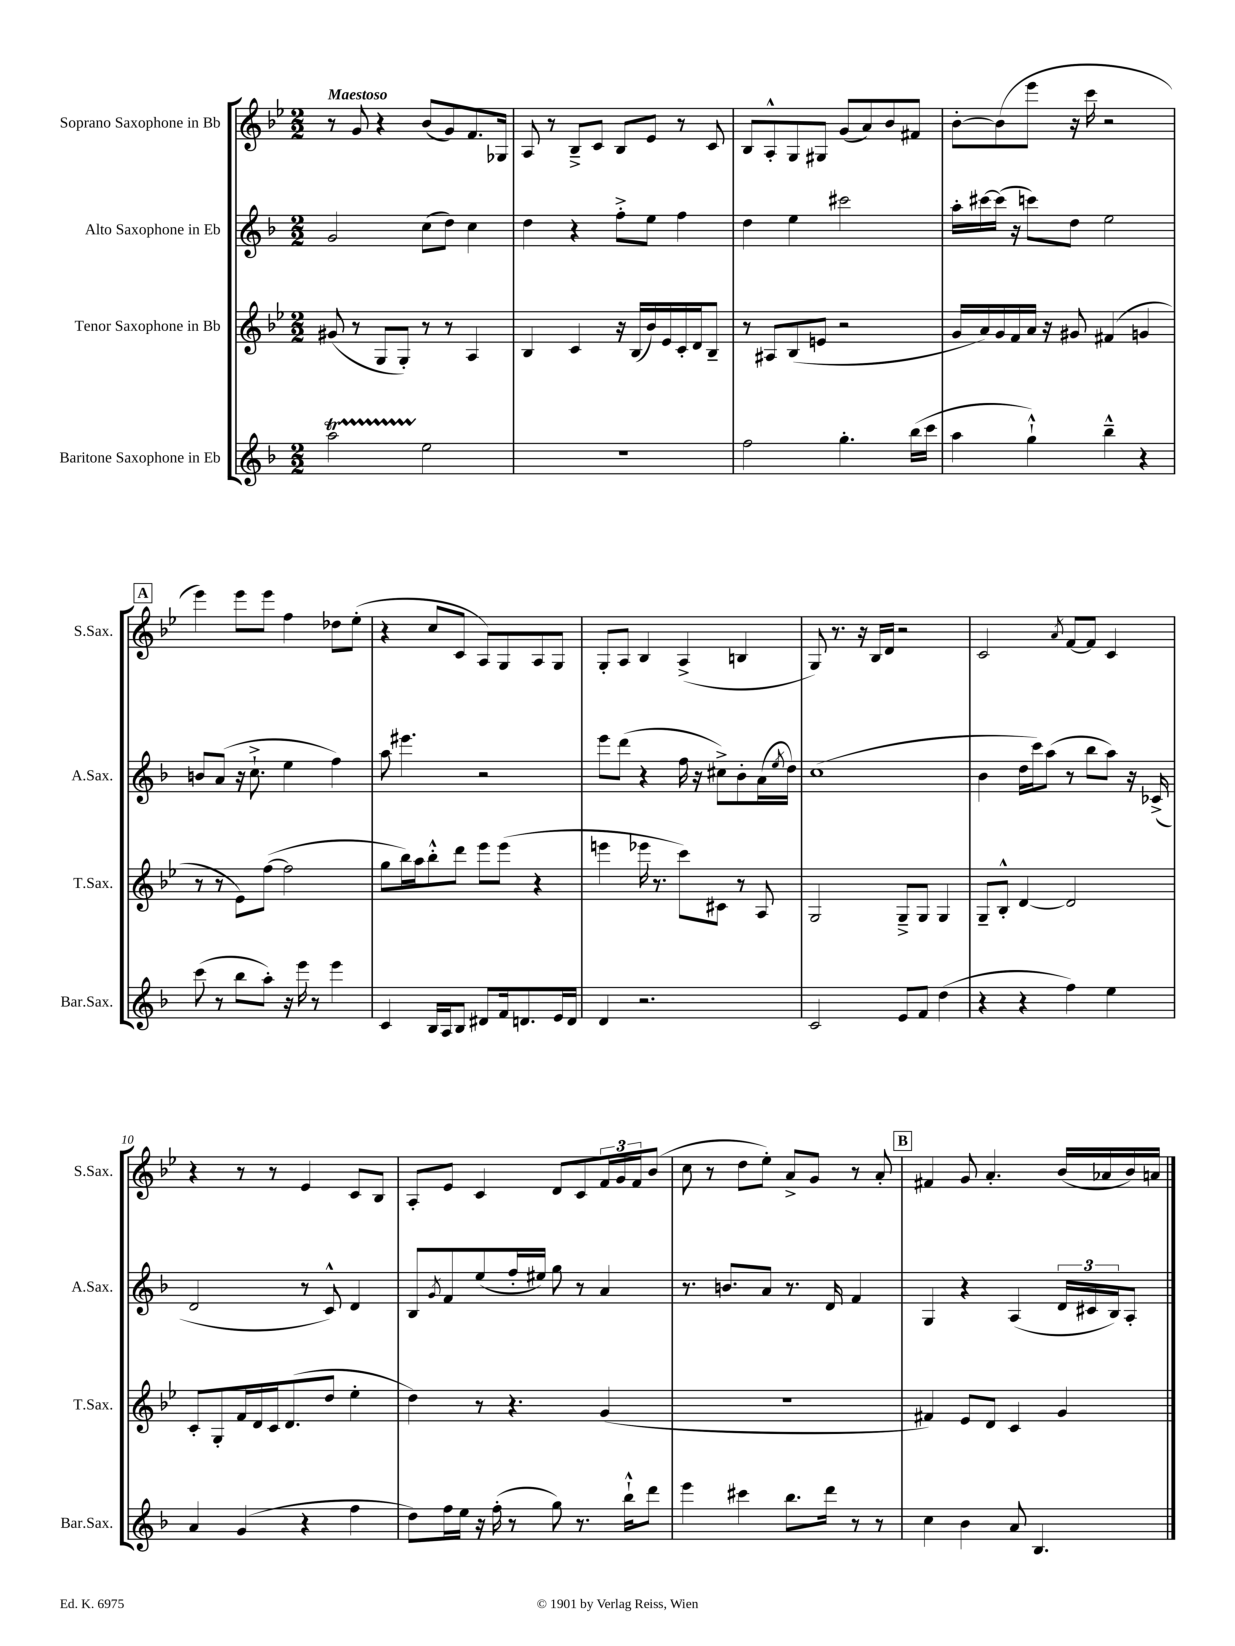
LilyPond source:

<<
\new StaffGroup <<
\new Staff = "s0" \with { instrumentName = "Soprano Saxophone in Bb" shortInstrumentName = "S.Sax." } {
    \clef treble \key bes \major \numericTimeSignature \time 2/2 \tempo "Maestoso"
    r8 g'8 r4 bes'8( g'8) f'8. ges16 |
    a8 r8 bes8---> c'8 bes8 ees'8 r8 c'8 |
    bes8 a8-.-^ g8 gis8 g'8( a'8) bes'8 fis'8 |
    bes'8~-. bes'8( ees'''8 r16 c'''16 r2 |
    \mark \markup { \box "A" } ees'''4) ees'''8 ees'''8 f''4 des''8 ees''8-.( |
    r4 c''8 c'8 a8) g8 a8 g8 |
    g8-. a8 bes4 a4->( b4 |
    g8) r8. r16 bes16 d'16 r2 |
    c'2 \acciaccatura { a'8 } f'8~ f'8 c'4 |
    r4 r8 r8 ees'4 c'8 bes8 |
    a8-. ees'8 c'4 d'8 c'8 \tuplet 3/2 { f'16 g'16 f'16 } bes'8( |
    c''8 r8 d''8 ees''8-.) a'8-> g'8 r8 a'8-. |
    \mark \markup { \box "B" } fis'4 g'8 a'4.-. bes'16( aes'16 bes'16) a'16 \bar "|." |
}
\new Staff = "s1" \with { instrumentName = "Alto Saxophone in Eb" shortInstrumentName = "A.Sax." } {
    \clef treble \key f \major \numericTimeSignature \time 2/2
    g'2 c''8( d''8) c''4 |
    d''4 r4 f''8-.-> e''8 f''4 |
    d''4 e''4 cis'''2 |
    a''16-. cis'''16~ cis'''16( r16 c'''8) d''8 e''2 |
    \mark \markup { \box "A" } b'8 a'8( r16 c''8.-!-> e''4 f''4) |
    a''8 eis'''4. r2 |
    e'''8 d'''8( r4 f''16 r16 cis''8->) bes'8-. a'16( \acciaccatura { e''8 } d''16) |
    c''1( |
    bes'4 d''16 c'''16) a''8( r8 bes''8 a''8) r16 ces'16->( |
    d'2 r8 c'8-^) d'4 |
    bes8 \acciaccatura { g'8 } f'8 e''8( f''16-. eis''16) g''8 r8 a'4 |
    r8. b'8. a'8 r8. d'16 f'4 |
    \mark \markup { \box "B" } g4 r4 a4( \tuplet 3/2 { d'16 cis'16 bes16) } a8-. \bar "|." |
}
\new Staff = "s2" \with { instrumentName = "Tenor Saxophone in Bb" shortInstrumentName = "T.Sax." } {
    \clef treble \key bes \major \numericTimeSignature \time 2/2
    gis'8( r8 g8 g8-.) r8 r8 a4 |
    bes4 c'4 r16 bes16( bes'16) ees'16 c'16-. d'16 bes8-- |
    r8 ais8 bes8( e'8 r2 |
    g'16 a'16) g'16 f'16 a'16 r16 gis'8 fis'4( g'4 |
    \mark \markup { \box "A" } r8 r8 ees'8) f''8~( f''2 |
    g''8 bes''16) a''16 bes''8-.-^ d'''8 ees'''8 ees'''8( r4 |
    e'''4 ees'''16 r8. c'''8) cis'8 r8 a8 |
    g2 g8---> g8 g4 |
    g8-- bes8-.-^ d'4~ d'2 |
    c'8-. g8-. f'16 d'16 c'16 d'8.( d''8 ees''4-. |
    d''4) r8 r4. g'4( |
    r1 |
    \mark \markup { \box "B" } fis'4) ees'8 d'8 c'4 g'4 \bar "|." |
}
\new Staff = "s3" \with { instrumentName = "Baritone Saxophone in Eb" shortInstrumentName = "Bar.Sax." } {
    \clef treble \key f \major \numericTimeSignature \time 2/2
    a''2\startTrillSpan e''2\stopTrillSpan |
    R1 |
    f''2 g''4.-. bes''16( c'''16 |
    a''4 g''4-!-^) bes''4---^ r4 |
    \mark \markup { \box "A" } c'''8( r8 bes''8 a''8-.) r16 e'''16 r8 e'''4 |
    c'4 bes16 a16 bes8 dis'8 f'16 d'8. e'16 d'16 |
    d'4 r2. |
    c'2 e'8 f'8 d''4( |
    r4 r4 f''4) e''4 |
    a'4 g'4( r4 f''4 |
    d''8) f''16 e''16 r16 f''16-.( r8 g''8) r8. bes''16-!-^ d'''8 |
    e'''4 cis'''4 bes''8. d'''16 r8 r8 |
    \mark \markup { \box "B" } c''4 bes'4 a'8 bes4. \bar "|." |
}
>>
>>
